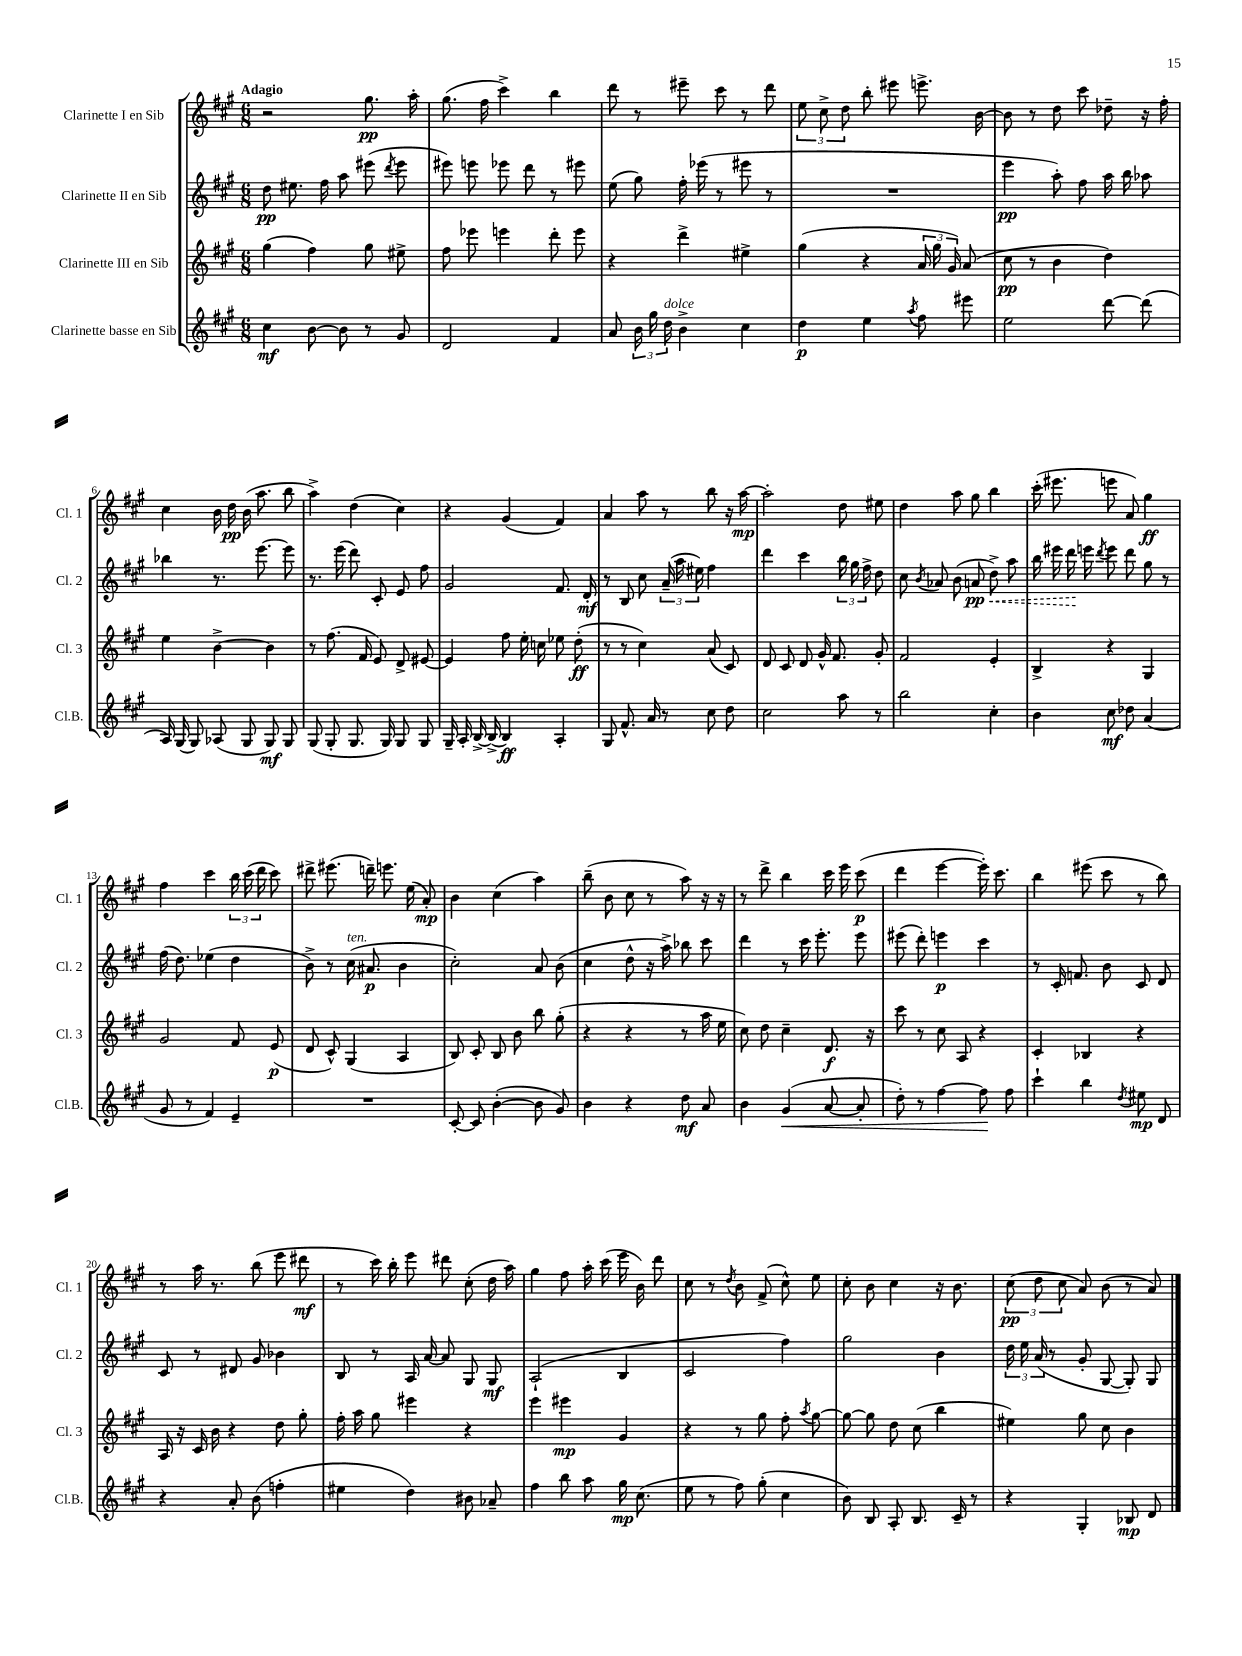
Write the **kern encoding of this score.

**kern	**kern	**kern	**kern
*staff4	*staff3	*staff2	*staff1
*clefG2	*clefG2	*clefG2	*clefG2
*k[f#c#g#]	*k[f#c#g#]	*k[f#c#g#]	*k[f#c#g#]
*M6/8	*M6/8	*M6/8	*M6/8
4cc#	(4gg#	8dd	2r
.	.	8.ee#	.
[8b	4ff#)	.	.
.	.	16ff#	.
8b]	.	8aa	.
8r	8gg#	(8eee#	8.gg#
.	.	8qddd	.
8g#	8ee#^	8eee#	.
.	.	.	16aa'
=	=	=	=
2d	8ff#	8eee#)	(8.gg#
.	8eee-	8eee	.
.	.	.	16ff#
.	4eee	8eee-	4ccc#^)
.	.	8ddd	.
4f#	8ddd'	8r	4bb
.	8eee	8eee#	.
=	=	=	=
8a	4r	(8ee	8ddd
24b	.	8gg#)	8r
24gg#	.	.	.
24dd	.	.	.
4b^	4ddd^	16ff#'	8eee#~
.	.	(16eee-	.
.	.	8r	8ccc#
4cc#	4ee#^	8eee#	8r
.	.	8r	8ddd
=	=	=	=
4dd	(4gg#	2.r	12ee
.	.	.	12cc#^
.	.	.	12dd
4ee	4r	.	8bb'
.	.	.	8eee#
8qaa	.	.	.
8ff#	24a	.	8.eee^
.	24gg#	.	.
.	24g#)	.	.
8eee#	(8a	.	.
.	.	.	[16b
=	=	=	=
2ee	8cc#	4eee	8b]
.	8r	.	8r
.	4b	8aa')	8dd
.	.	8ff#	8ccc#
[8ddd	4dd)	16aa	8dd-~
.	.	16bb	.
(8ddd]	.	8aa-	16r
.	.	.	16ff#'
=	=	=	=
16A)	4ee	4bb-	4cc#
(16G#	.	.	.
8G#)	.	.	.
(8A-	[4b^	8.r	16b
.	.	.	16dd
8G#	.	.	(16b
.	.	[8.eee	8.aa
8G#)	4b]	.	.
8G#	.	8eee]	8bb
=	=	=	=
(8G#	8r	8.r	4aa^)
8G#'	(8.ff#	.	.
.	.	(16eee	.
8.G#	.	8ddd)	(4dd
.	16f#	.	.
.	8e)	8c#'	.
16G#)	.	.	.
8G#	8d^	8e	4cc#)
8G#	[8e#	8ff#	.
=	=	=	=
16G#~	4e#]	2g#	4r
16A'	.	.	.
[16B^	.	.	.
(16B^]	.	.	.
4B)	8ff#	.	(4g#
.	16ee'	.	.
.	16cc	.	.
4A'	8ee-	8.f#	4f#)
.	(8dd'	.	.
.	.	16d'	.
=	=	=	=
8G#	8r	8r	4a
8.f#^^	8r	8B	.
.	4cc#)	8cc#	8aa
16a	.	.	.
8r	.	(24a~	8r
.	.	24aa	.
.	.	24ee#)	.
8cc#	(8a	4ff#	8bb
8dd	8c#)	.	16r
.	.	.	[16aa
=	=	=	=
2cc#	8d	4ddd	2aa']
.	8c#	.	.
.	8d	4ccc#	.
.	16g#^^	.	.
.	8.f#	.	.
8aa	.	24bb	8dd
.	.	24gg#	.
.	.	24ff#^	.
8r	8g#'	8dd	8ee#
=	=	=	=
2bb	2f#	8cc#	4dd
.	.	8qb	.
.	.	8a-	.
.	.	(8b	8aa
.	.	8a	8gg#
4cc#'	4e'	8dd^)	4bb
.	.	8aa	.
=	=	=	=
4b	4B^	16bb	(16ccc#'
.	.	16eee#	8.eee#
.	.	16ddd	.
.	.	16eee	.
.	.	8qddd	.
8cc#	4r	8eee	8eee
8dd-	.	8ddd	8a)
(4a	4G#	8gg#	4gg#
.	.	8r	.
=	=	=	=
8g#	2g#	(16ff#	4ff#
.	.	8.dd)	.
8r	.	.	.
4f#)	.	(4ee-	4ccc#
4e~	8f#	4dd	24bb
.	.	.	(24ccc#
.	.	.	24ddd
.	(8e	.	8ccc#)
=	=	=	=
2.r	8d	8b^)	8ddd#^
.	8c#^^)	8r	(8.eee#
.	(4G#	(16cc#	.
.	.	8.a#	16ddd~)
.	.	.	8.eee
.	4A	4b	.
.	.	.	(16ee
.	.	.	8a')
=	=	=	=
[8c#'	8B)	2cc#')	4b
8c#]	8c#'	.	.
([4b'	8B	.	(4cc#
.	8b	.	.
8b]	8bb	8a	4aa)
8g#)	(8gg#'	(8b	.
=	=	=	=
4b	4r	4cc#	(8bb~
.	.	.	8b
4r	4r	8dd^^	8cc#
.	.	16r	8r
.	.	16aa^)	.
8dd	8r	8bb-	8aa)
8a	16aa	8ccc#	16r
.	16ee	.	16r
=	=	=	=
4b	8cc#)	4ddd	8r
.	8dd	.	8ddd^
(4g#	4cc#~	8r	4bb
.	.	16ccc#	.
.	.	8.eee'	.
[8a	8.d	.	16ccc#
.	.	.	16eee
8a']	.	8eee	(8ccc#
.	16r	.	.
=	=	=	=
8dd')	8ccc#	(8eee#	4ddd
8r	8r	8ddd')	.
[4ff#	8cc#	4eee	[4eee
.	8A	.	.
8ff#]	4r	4ccc#	16eee'])
.	.	.	8.ccc#
8ff#	.	.	.
=	=	=	=
4ccc#`	4c#'	8r	4bb
.	.	16c#'	.
.	.	8.f	.
4bb	4B-	.	(8eee#
.	.	8b	8ccc#
8qdd	.	.	.
8ee#	4r	8c#	8r
8d	.	8d	8bb)
=	=	=	=
4r	16A	8c#	8r
.	16r	.	.
.	16c#	8r	16aa
.	16b	.	8.r
8a'	4r	8d#	.
(8b	.	8g#	(8bb
4ff'	8dd	4b-	8eee
.	8gg#'	.	8ddd#
=	=	=	=
4ee#	16ff#'	8B	8r
.	16aa	.	.
.	8gg#	8r	16ccc#)
.	.	.	16bb'
4dd)	4eee#	16A	8eee
.	.	[16a	.
.	.	8a]	8ddd#
8b#	4r	8G#	(8cc#'
8a-~	.	8G#	16dd
.	.	.	16aa)
=	=	=	=
4ff#	4eee	(2A`	4gg#
8bb	4eee#	.	8ff#
8aa	.	.	16aa'
.	.	.	(16ccc#
16gg#	4g#	4B	16eee
(8.cc#	.	.	16b)
.	.	.	8ddd
=	=	=	=
8ee	4r	2c#	8cc#
8r	.	.	8r
.	.	.	8qdd
8ff#)	8r	.	8b
(8gg#'	8gg#	.	(8f#^
4cc#	8ff#'	4ff#)	8cc#^^)
.	8qaa	.	.
.	[8gg#	.	8ee
=	=	=	=
8b)	8gg#_	2gg#	8cc#'
8B	8gg#]	.	8b
8A'	8dd	.	4cc#
8.B	(8cc#	.	.
.	4bb	4b	16r
16c#~	.	.	8.b
8r	.	.	.
=	=	=	=
4r	4ee#)	24dd	(12cc#
.	.	24ee	.
.	.	(24a	12dd
.	.	8r	.
.	.	.	12cc#
4G#'	8gg#	8g#'	8a)
.	8cc#	[8G#	(8b
8B-	4b	8G#'])	8r
8d	.	8G#	8a)
==	==	==	==
*-	*-	*-	*-
